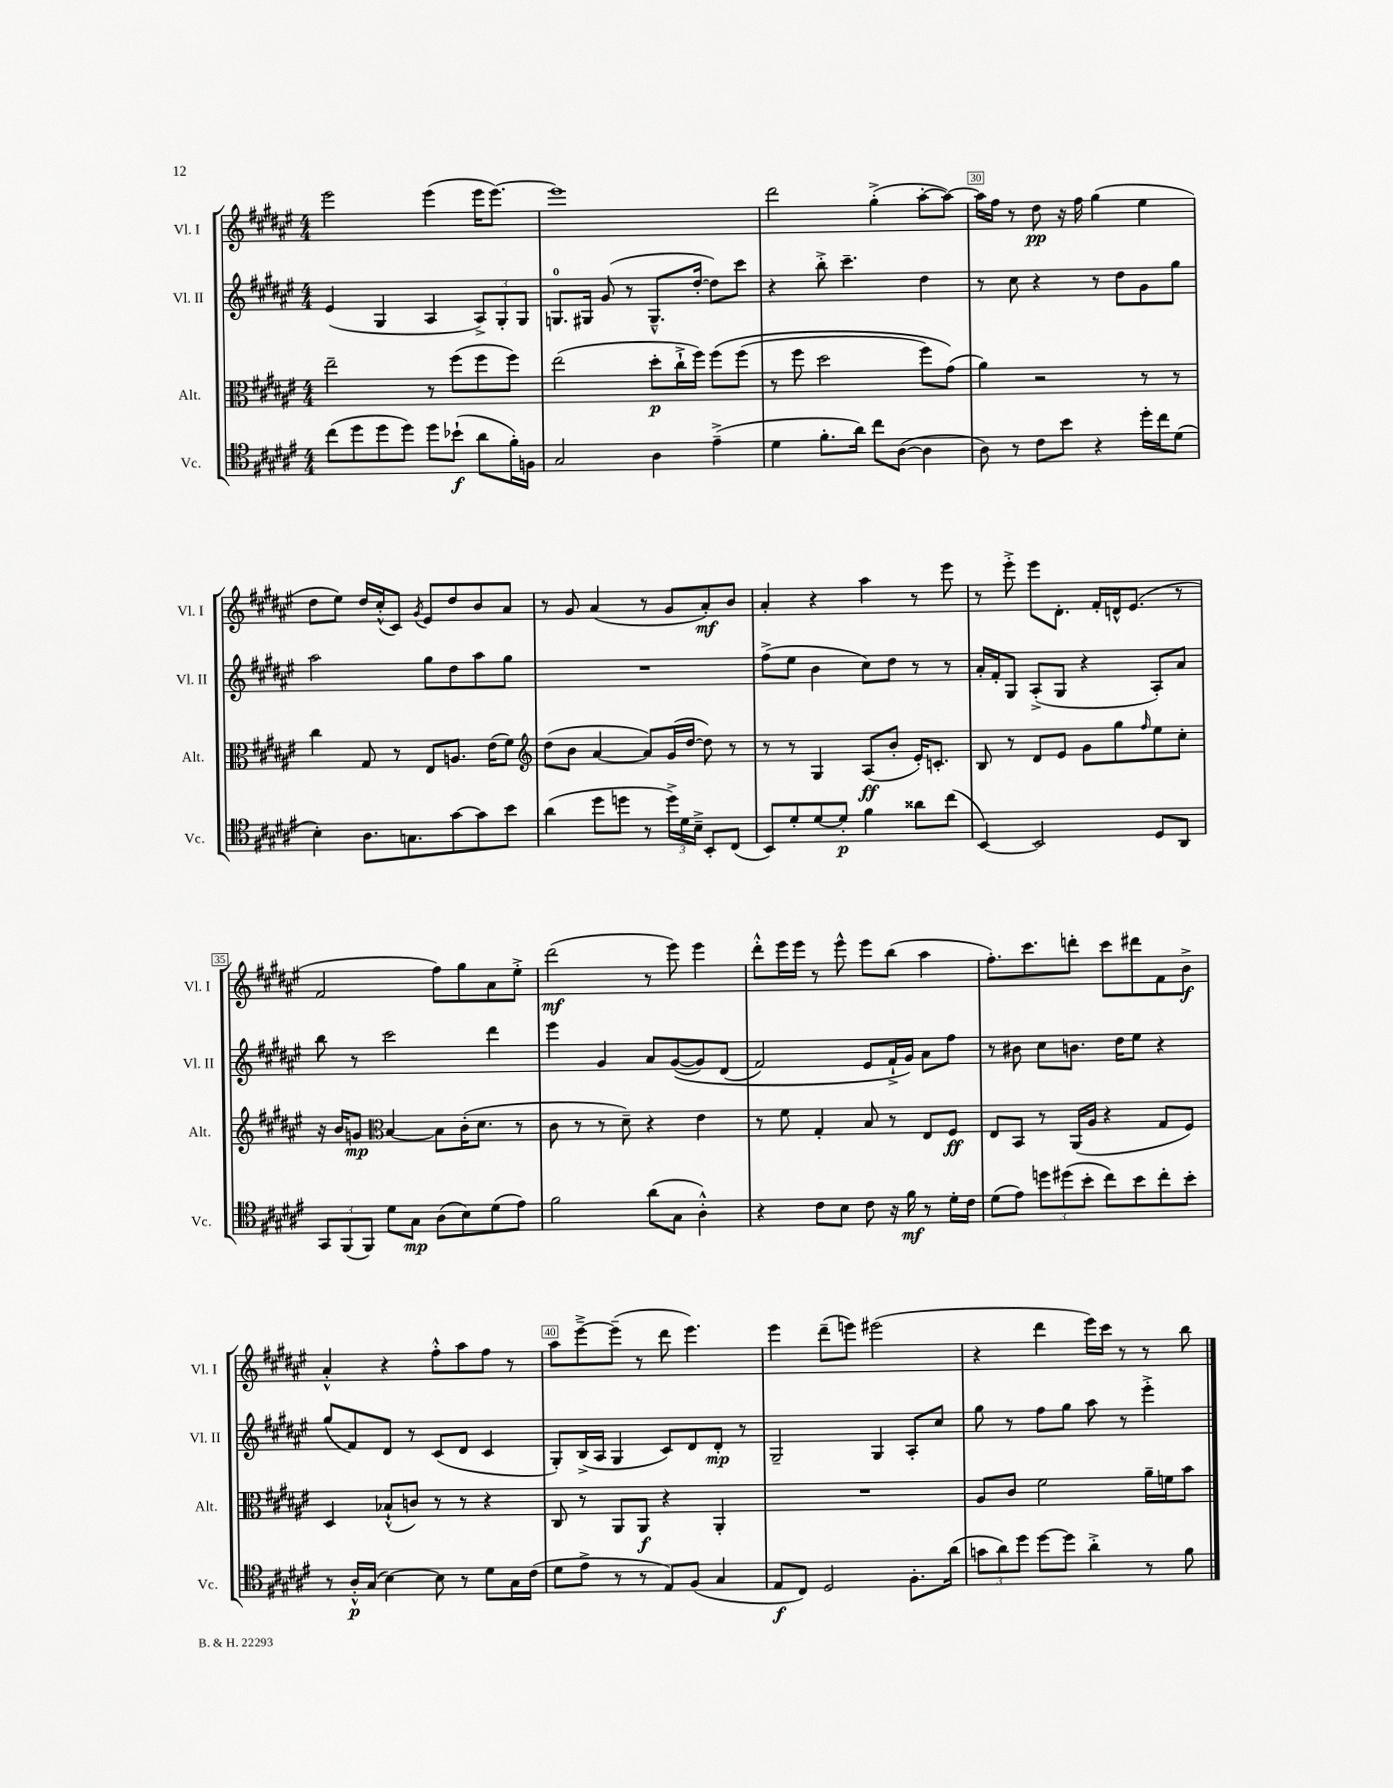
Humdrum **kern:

**kern	**kern	**kern	**kern
*staff4	*staff3	*staff2	*staff1
*clefC4	*clefC3	*clefG2	*clefG2
*k[f#c#g#d#a#e#]	*k[f#c#g#d#a#e#]	*k[f#c#g#d#a#e#]	*k[f#c#g#d#a#e#]
*M4/4	*M4/4	*M4/4	*M4/4
(8cc#	2ee#~	(4e#	2eee#
8dd#	.	.	.
8dd#	.	4G#	.
8dd#)	.	.	.
8dd#	8r	4A#	(4eee#
(8b-`	(8ff#	.	.
8a#	8ff#	12A#^)	16eee#
.	.	.	[8.eee#)
.	.	12G#'	.
16f#')	8ff#)	.	.
.	.	12G#	.
16F	.	.	.
=	=	=	=
2G#	(2ee#	8.G	1eee#]
.	.	16G#	.
.	.	(8g#	.
.	.	8r	.
4A#	8dd#'	8.G#~^^	.
.	16cc#`^	.	.
.	16ff#)	[16dd#'	.
(4e#~^	&(8ff#	8dd#])	.
.	(8ff#	8ccc#	.
=	=	=	=
4d#	8r	4r	2ddd#
.	8ff#	.	.
8.f#'	2dd#	8bb'^	.
.	.	4.ccc#~	.
16a#)	.	.	.
8cc#	.	.	(4gg#'^
([8A#	.	.	.
4A#]	8ff#)	4dd#	[8aa#'
.	(8g#&)	.	8aa#_)
=	=	=	=
8A#)	4a#)	8r	16aa#]
.	.	.	16ff#
8r	.	8cc#	8r
8c#	2r	4r	8dd#
8b	.	.	16r
.	.	.	16ff#
4r	.	8r	(4gg#
.	.	8dd#	.
16dd#'	8r	8g#	4ee#
16cc#	.	.	.
(8d#	8r	8gg#	.
=	=	=	=
4B')	4cc#	2aa#	8dd#
.	.	.	8ee#)
8.A#	8G#	.	16dd#
.	.	.	(16cc#'^^
.	8r	.	8c#)
8.G	.	.	.
.	.	.	8qg#
.	8E#	8gg#	8e#
[8g#	8.A	8dd#	8dd#
8g#]	.	8aa#	8b
.	(16e#	.	.
8b	8f#)	8gg#	8a#
=	=	=	=
*	*clefG2	*	*
(4a#	(8dd#	1r	8r
.	8b	.	8g#
8dd#	[4a#	.	(4a#
8dd	.	.	.
8r	8a#])	.	8r
24dd^)	(16g#	.	8g#
24d#	.	.	.
.	[16dd#	.	.
24B~^	.	.	.
8BB'	8dd#])	.	8a#')
(8C#	8r	.	8b
=	=	=	=
8BB)	8r	(8ff#^	4a#'
8d#'	8r	8ee#	.
[8d#	4G#	4b	4r
8d#']	.	.	.
4f#	(8A#	8cc#)	4aa#
.	8b'	8dd#	.
8a##	16e#')	8r	8r
.	8.c'	.	.
(8cc#	.	8r	8eee#
=	=	=	=
[4BB)	8B	16a#'	8r
.	.	16f#'	.
.	8r	8G#	8eee#'^
2BB]	8d#	(8A#'^	8eee#
.	8e#	8G#	8.d#'
.	8g#	4r	.
.	.	.	16f#'
.	8gg#	.	16d^^
.	.	.	(8.e#
.	16qqff#	.	.
8D#	8ee#	8A#')	.
8AA#	8cc#'	8a#	8r
=	=	=	=
12GG#	16r	8bb	2f#
.	16b	.	.
(12FF#	.	.	.
.	8g	8r	.
12FF#)	.	.	.
*	*clefC3	*	*
8d#	[4B	2ccc#	.
8G#	.	.	.
(8A#	8B]	.	8ff#)
8B)	(16c#'	.	8gg#
.	8.d#	.	.
(8d#	.	4ddd#	8a#
8e#)	8r	.	8ee#'^
=	=	=	=
2f#	8c#	4eee#	(2ddd#
.	8r	.	.
.	8r	4g#	.
.	8d#~)	.	.
(8a#	4r	8a#	8r
8G#	.	&(([8g#	8eee#)
4A#'^^)	4e#	8g#])	4eee#
.	.	(8d#	.
=	=	=	=
4r	8r	2f#)	8ddd#'^^
.	8f#	.	16eee#
.	.	.	16eee#
8c#	4G#'	.	8r
8B	.	.	8eee#^^
8c#	8B	8e#	8eee#
16r	8r	16f#`^	(8bb
16f#	.	16g#&)	.
8r	8E#	8a#	4aa#
16d#'	8F#	8ff#	.
16c#	.	.	.
=	=	=	=
(8d#	8E#	8r	8.ff#')
8e#)	8BB	8b#	.
.	.	.	8.ccc#
12dd	8r	8cc#	.
(12dd#	.	.	.
.	(16AA#	8.b	8ddd'
12b'	.	.	.
.	16A#	.	.
8cc#)	4r	.	8ccc#
.	.	16dd#	.
8b	.	8ee#	8ddd#
8cc#'	8G#	4r	8f#
8b'	8F#)	.	8b^
=	=	=	=
8r	4D#	(8gg#	4a#'^^
16A#'^^	.	8f#)	.
(16G#	.	.	.
[4B)	(8B-`^^	8d#	4r
.	8c)	8r	.
8B]	8r	(8c#	8ff#'^^
8r	8r	8d#	8aa#
8d#	4r	4c#	8ff#
16G#	.	.	8r
(16c#	.	.	.
=	=	=	=
8d#	8C#	8G#')	8aa#
8e#^	8r	(16B^	[8eee#~^
.	.	16A#	.
8r	8AA#	4G#	(8eee#~]
8r	8AA#	.	8r
8E#)	4r	8c#)	8ddd#
(8F#	.	8d#	4.eee#)
4G#	4AA#'	8d#'	.
.	.	8r	.
=	=	=	=
8E#	1r	2G#~	4eee#
8C#)	.	.	.
2D#	.	.	(8ddd#~
.	.	.	8eee)
.	.	4G#	(2eee#
8.F#'	.	8A#'	.
.	.	8cc#	.
(16a#	.	.	.
=	=	=	=
12g	8A#	8gg#	4r
12a#)	.	.	.
.	8c#	8r	.
12dd#	.	.	.
[8dd#	2f#	8ff#	4ddd#
8dd#]	.	8gg#	.
4a#'^	.	8aa#	16eee#)
.	.	.	16ccc#
.	.	8r	8r
8r	16a#~	4eee#'^	8r
.	16f	.	.
8f#	8b	.	8bb
==	==	==	==
*-	*-	*-	*-
